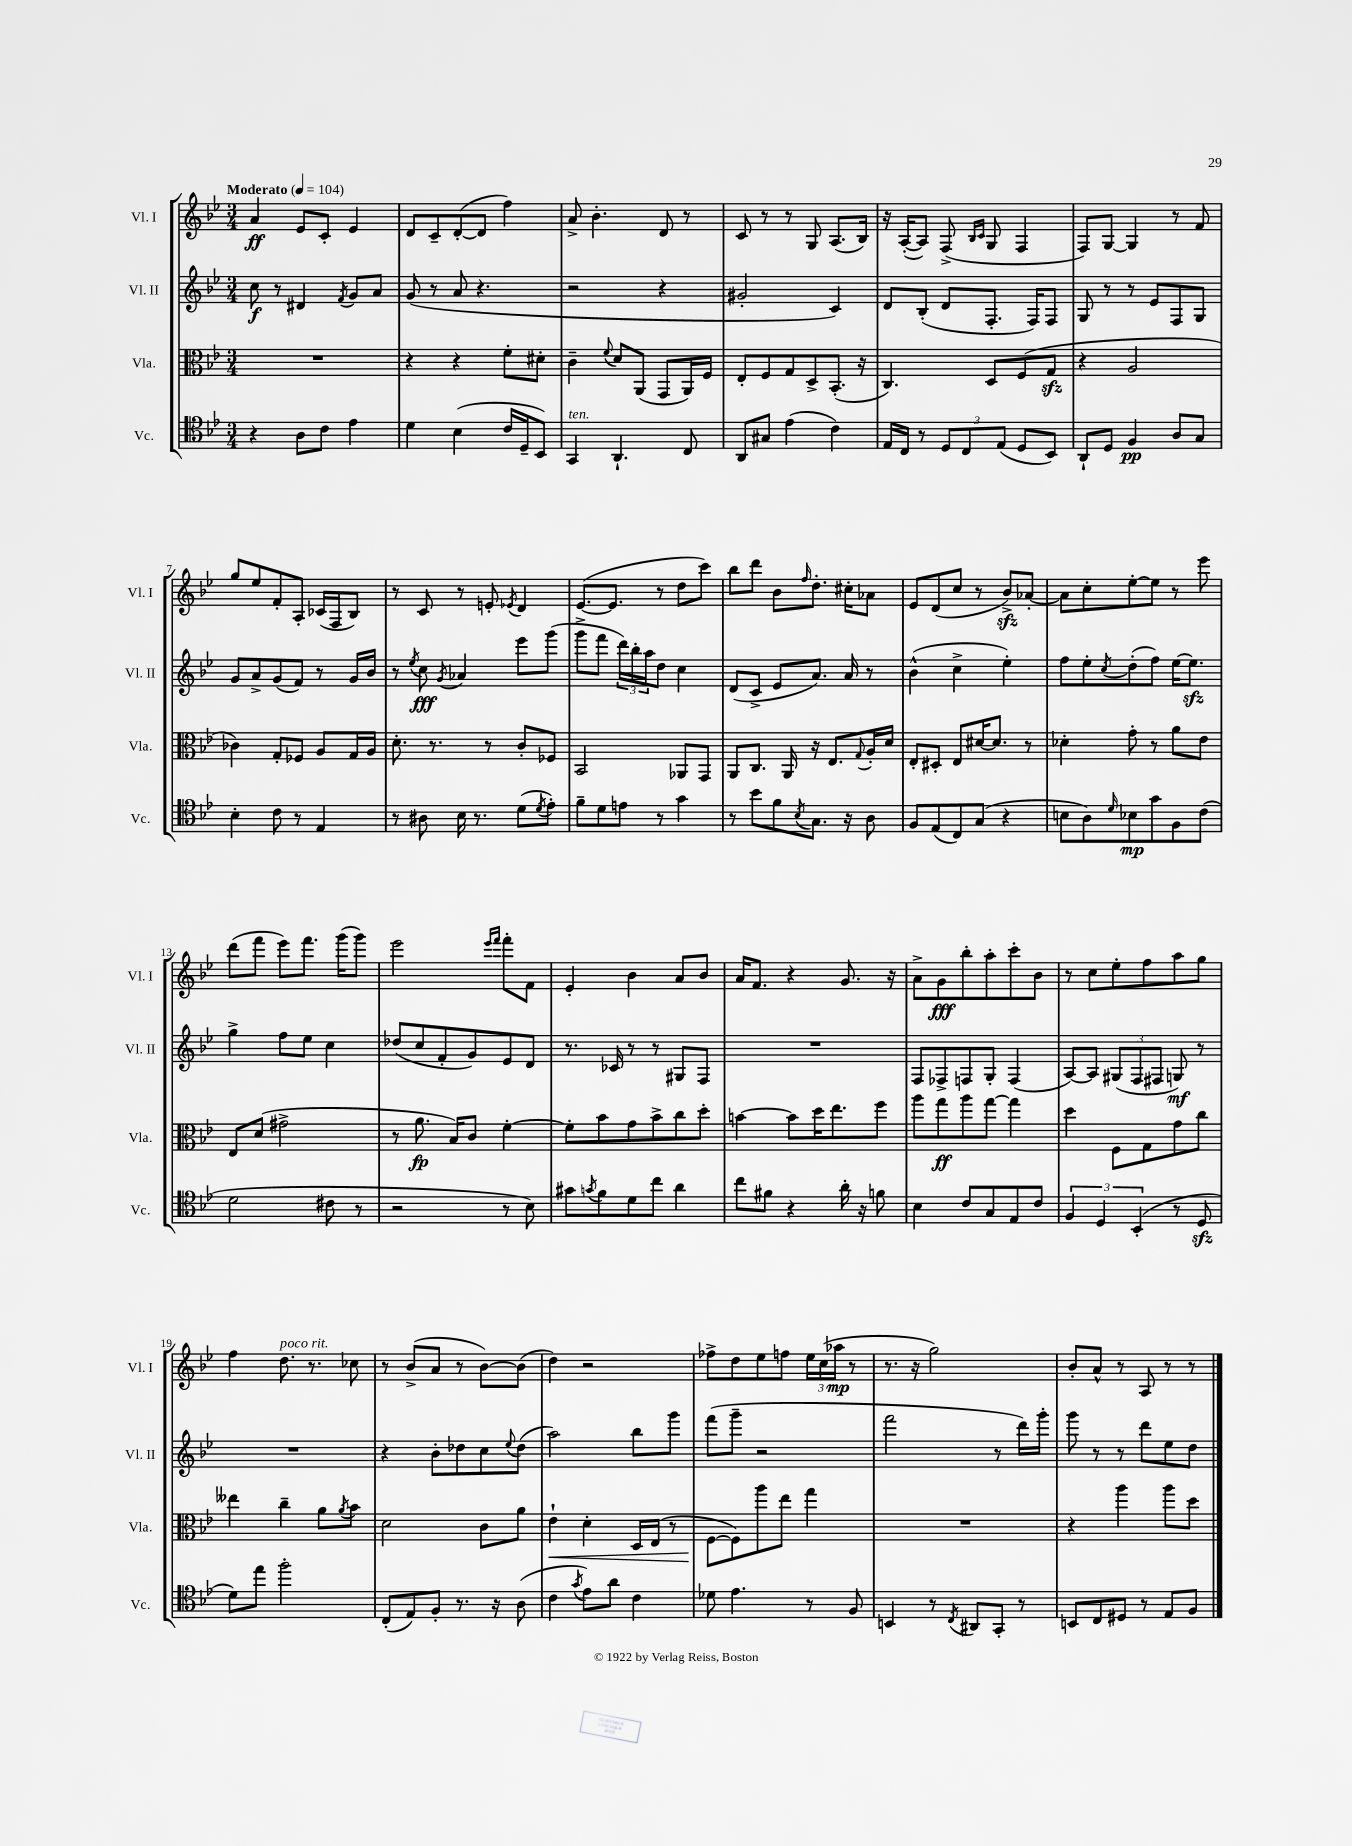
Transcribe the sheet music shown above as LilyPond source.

<<
\new StaffGroup <<
\new Staff = "s0" \with { instrumentName = "Vl. I" shortInstrumentName = "Vl. I" } {
    \clef treble \key bes \major \numericTimeSignature \time 3/4 \tempo "Moderato" 4 = 104
    a'4\ff ees'8 c'8-. ees'4 |
    d'8 c'8-- d'8~-.( d'8 f''4) |
    a'8-> bes'4.-. d'8 r8 |
    c'8 r8 r8 g8 a8.( bes16) |
    r16 a16~-.( a8) f8->( \grace { bes16 c'16 } g8 f4 |
    f8) g8~ g4 r8 f'8 |
    g''8 ees''8 f'8-. a8-. ces'16( f16 bes8) |
    r8 c'8 r8 e'8-. \acciaccatura { ees'8 } d'4 |
    ees'8.~( ees'8. r8 d''8 c'''8) |
    bes''8 d'''8 bes'8 \grace { f''16 } d''8.-. cis''16-. aes'8 |
    ees'8 d'8( c''8 r8 bes'8->\sfz) aes'8~-. |
    aes'8 c''8-. ees''8~-. ees''8 r8 ees'''8 |
    d'''8( f'''8 ees'''8) f'''8. g'''16( g'''8) |
    ees'''2 \grace { ees'''16 f'''16 } f'''8-. f'8 |
    ees'4-. bes'4 a'8 bes'8 |
    a'16 f'8. r4 g'8. r16 |
    a'8-> g'8\fff bes''8-. a''8-. c'''8-. bes'8 |
    r8 c''8 ees''8-. f''8 a''8 g''8 |
    f''4 d''8.^\markup { \italic "poco rit." } r8. ces''8 |
    r8 bes'8->( a'8 r8 bes'8~) bes'8( |
    d''4) r2 |
    fes''8-> d''8 ees''8 f''8 \tuplet 3/2 { ees''16 c''16( aes''16\mp } r8 |
    r8. r16 g''2) |
    bes'8-. a'8-^ r8 a8 r8 r8 \bar "|." |
}
\new Staff = "s1" \with { instrumentName = "Vl. II" shortInstrumentName = "Vl. II" } {
    \clef treble \key bes \major \numericTimeSignature \time 3/4
    c''8\f r8 dis'4 \acciaccatura { f'8 } g'8 a'8 |
    g'8( r8 a'8 r4. |
    r2 r4 |
    gis'2-. c'4) |
    d'8 bes8-.( d'8 f8.-. f16) f8 |
    g8 r8 r8 ees'8 f8 g8 |
    g'8 a'8-> g'8( f'8) r8 g'16 bes'16 |
    r8 \acciaccatura { ees''8 } c''8\fff \acciaccatura { g'8 } aes'4 ees'''8 g'''8( |
    g'''8-> f'''8 \tuplet 3/2 { d'''16) bes''16-. a''16 } d''8 c''4 |
    d'8( c'8-> ees'8 a'8.) a'16 r8 |
    bes'4-^( c''4-> ees''4-.) |
    f''8 ees''8-. \acciaccatura { c''8 } d''8-.( f''8) ees''16~ ees''8.\sfz |
    g''4-> f''8 ees''8 c''4 |
    des''8( c''8 f'8-. g'8) ees'8 d'8 |
    r8. ces'16 r8 r8 gis8 f8 |
    R2. |
    f8 fes8-> f8 g8-. f4( |
    a8~) a8 \tuplet 3/2 { gis8( f8 fis8 } g8\mf) r8 |
    R2. |
    r4 bes'8-. des''8 c''8 \appoggiatura { ees''8 } des''8( |
    a''2) bes''8 g'''8 |
    f'''8( g'''8-- r2 |
    f'''2 r8 d'''16) g'''16-. |
    g'''8 r8 r8 d'''8 ees''8 d''8 \bar "|." |
}
\new Staff = "s2" \with { instrumentName = "Vla." shortInstrumentName = "Vla." } {
    \clef alto \key bes \major \numericTimeSignature \time 3/4
    R2. |
    r4 r4 f'8-. dis'8-. |
    c'4-- \appoggiatura { f'8 } d'8 a,8( g,8 a,16) f16 |
    ees8-. f8 g8 d8-> bes,8.-.( r16 |
    c4.) d8 f8( g8\sfz |
    r4 a2 |
    ces'4) g8-. fes8 a8 g16 a16 |
    d'8.-. r8. r8 c'8-. fes8 |
    bes,2 aes,8 g,8 |
    a,8 c8. a,16 r16 ees8. \appoggiatura { g8 } a16-. d'16 |
    ees8-. dis8-. ees8 dis'16~ dis'8. r8 |
    des'4-. g'8-. r8 a'8 ees'8 |
    ees8 d'8( gis'2-> |
    r8 a'8.\fp bes16) c'8 f'4~-. |
    f'8-. bes'8 g'8 bes'8-> c''8 d''8-. |
    b'4~ b'8 d''16 ees''8. f''8 |
    a''8 g''8\ff a''8 g''8~ g''4 |
    d''4 f8 g8 g'8 c''8 |
    eeses''4 c''4-- a'8 \acciaccatura { a'8 } bes'8 |
    d'2 c'8 a'8 |
    ees'4-!\< d'4-. d16 ees16( r8 |
    f8~\! f8) a''8 ees''8 g''4 |
    R2. |
    r4 a''4 a''8 d''8 \bar "|." |
}
\new Staff = "s3" \with { instrumentName = "Vc." shortInstrumentName = "Vc." } {
    \clef tenor \key bes \major \numericTimeSignature \time 3/4
    r4 a8 c'8 ees'4 |
    d'4 bes4( c'16 d16-- bes,8) |
    g,4^\markup { \italic "ten." } a,4.-! c8 |
    a,8 gis8 ees'4( c'4) |
    ees16 c16 r8 \tuplet 3/2 { d8 c8 ees8( } d8 bes,8) |
    a,8-! d8 f4\pp a8 g8 |
    bes4-. c'8 r8 ees4 |
    r8 ais8 bes16 r8. d'8( \acciaccatura { d'8 } ees'8-.) |
    f'8-- d'8 e'8 r8 g'4 |
    r8 bes'8 f'8 \acciaccatura { bes8 } g8. r16 a8 |
    f8 ees8( c8) g8( r4 |
    b8 a8) \grace { d'16 } bes8\mp g'8 f8 c'8( |
    d'2 cis'8 r8 |
    r2 r8 bes8) |
    gis'8 \acciaccatura { g'8 } f'8 d'8 c''8 a'4 |
    c''8 fis'8 r4 a'16-. r16 f'8 |
    bes4 c'8 g8 ees8 c'8 |
    \tuplet 3/2 { f4 d4 bes,4-.( } r8 d8\sfz |
    d'8) ees''8 f''2-. |
    c8-.( ees8) f8-. r8. r16 a8( |
    c'4 \acciaccatura { g'8 } ees'8) a'8 c'4 |
    des'8 ees'4. r8 f8 |
    b,4 r8 \acciaccatura { c8 } ais,8 g,8-. r8 |
    b,8 c8 dis8 r8 ees8 f8 \bar "|." |
}
>>
>>
